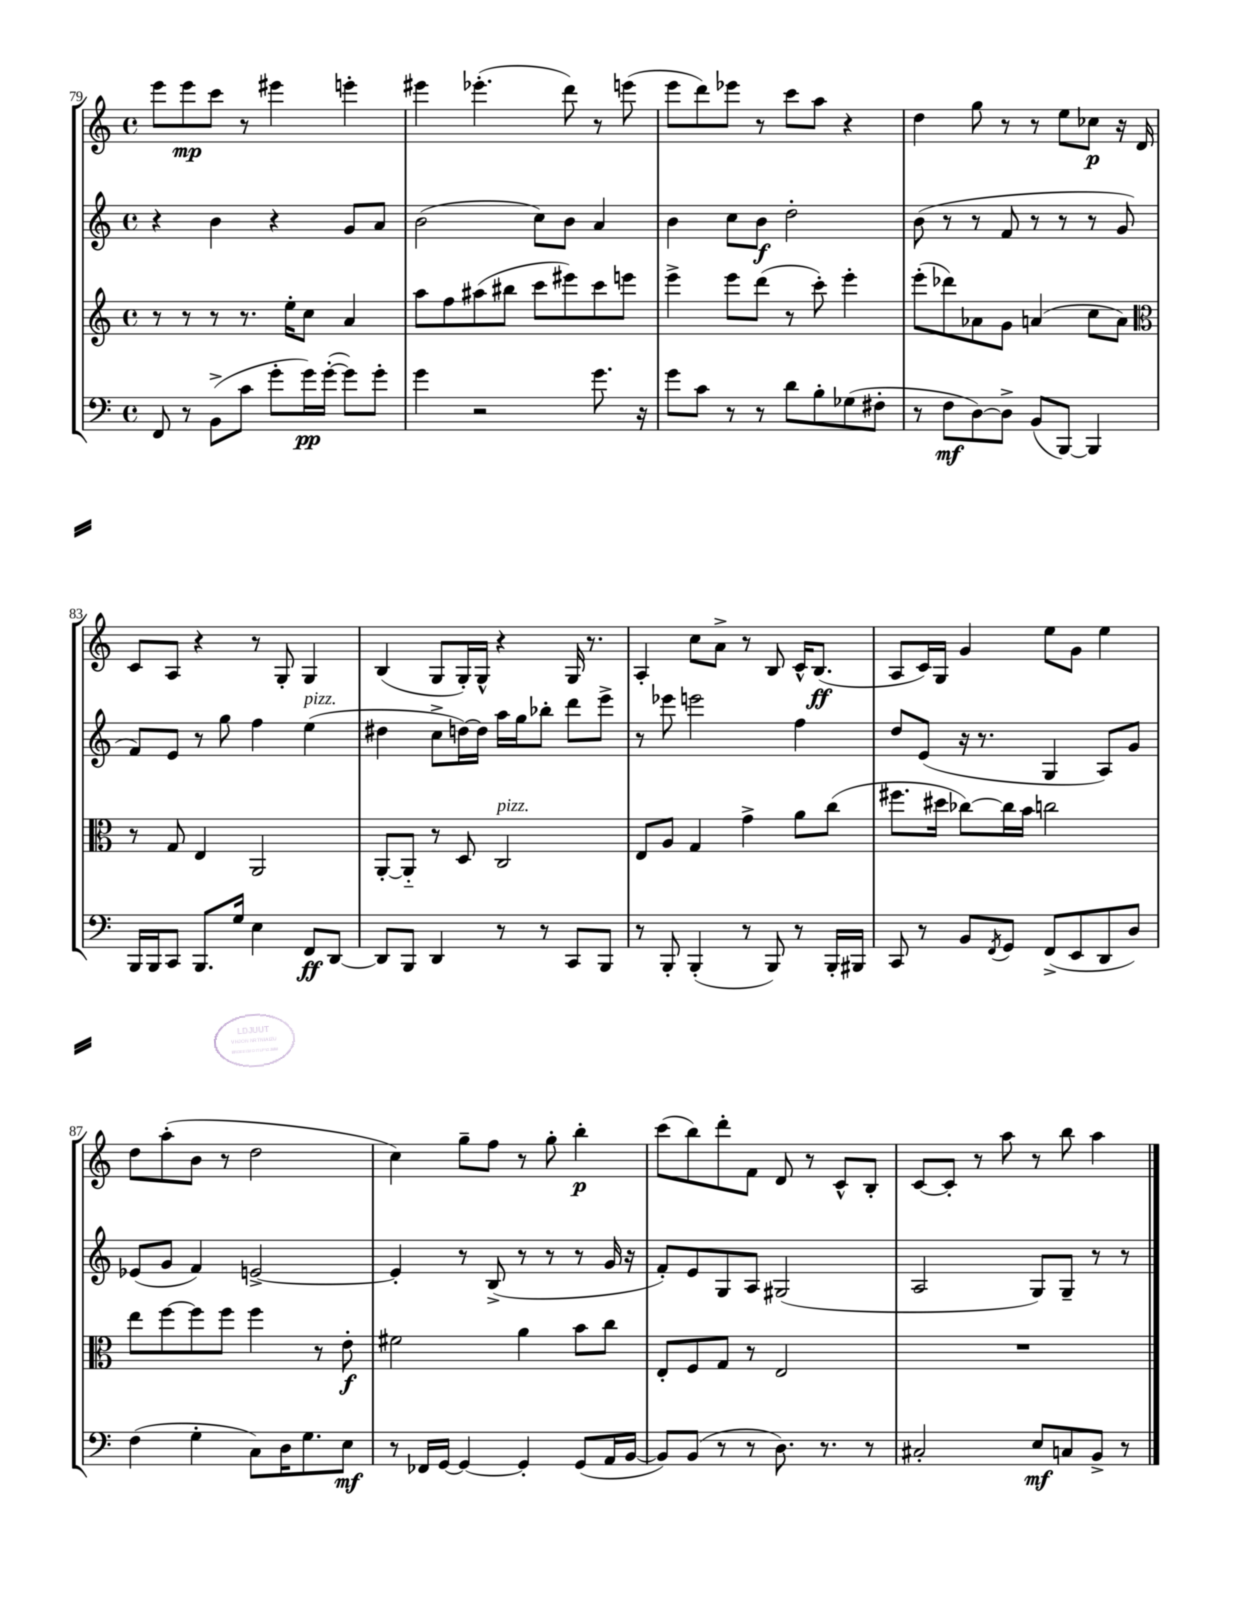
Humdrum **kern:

**kern	**dynam	**kern	**dynam	**kern	**dynam	**kern	**dynam
*part4	*part4	*part3	*part3	*part2	*part2	*part1	*part1
*staff4	*staff4	*staff3	*staff3	*staff2	*staff2	*staff1	*staff1
*clefF4	*	*clefG2	*	*clefG2	*	*clefG2	*
*k[]	*	*k[]	*	*k[]	*	*k[]	*
*M4/4	*	*M4/4	*	*M4/4	*	*M4/4	*
*met(c)	*	*met(c)	*	*met(c)	*	*met(c)	*
=79	=79	=79	=79	=79	=79	=79	=79
8FF/	.	8r	.	4r	.	8eee\L	.
8r	.	8r	.	.	.	8eee\	mp
(8BB^\L	.	8r	.	4b\	.	8ccc\J	.
8c\J	.	8.r	.	.	.	8r	.
8g'\L	.	.	.	4r	.	4eee#X\	.
.	.	16ee'\KL	.	.	.	.	.
16g\L)	pp	8cc\J	.	.	.	.	.
([16g'\JJ	.	.	.	.	.	.	.
8g\L])	.	4a/	.	8g/L	.	4eeen'\	.
8g'\J	.	.	.	8a/J	.	.	.
=80	=80	=80	=80	=80	=80	=80	=80
4g\	.	8aa\L	.	(2b\	.	4eee#X\	.
.	.	8ff\	.	.	.	.	.
2r	.	(8aa#X\	.	.	.	(4.eee-X'\	.
.	.	8bb#X\J	.	.	.	.	.
.	.	8ccc\L	.	8cc\L)	.	.	.
.	.	8eee#X\)	.	8b\J	.	8ddd\)	.
8.g\	.	8ccc\	.	4a/	.	8r	.
.	.	8eeen\J	.	.	.	(8eeen\	.
16r	.	.	.	.	.	.	.
=81	=81	=81	=81	=81	=81	=81	=81
8g\L	.	4eee^\	.	4b\	.	8eee\L	.
8c\J	.	.	.	.	.	8ddd\)	.
8r	.	8eee\L	.	8cc\L	.	8eee-X\J	.
8r	.	(8ddd\J	.	8b\J	f	8r	.
8d\L	.	8r	.	2dd'\	.	8ccc\L	.
8B'\	.	8ccc'\)	.	.	.	8aa\J	.
(8G-X\	.	4eee'\	.	.	.	4r	.
8F#X'\J	.	.	.	.	.	.	.
=82	=82	=82	=82	=82	=82	=82	=82
8r	.	(8eee'\L	.	(8b\	.	4dd\	.
8F\L	mf	8ddd-X\)	.	8r	.	.	.
[8D\)	.	8a-X\	.	8r	.	8gg\	.
8D^\J]	.	8g\J	.	8f/	.	8r	.
(8BB/L	.	(4an/	.	8r	.	8r	.
[8BBB/J)	.	.	.	8r	.	8ee\L	.
4BBB/]	.	8cc\L	.	8r	.	8cc-X\J	p
.	.	8a\J)	.	8g/	.	16r	.
.	.	.	.	.	.	16d/	.
!!LO:LB:g=z
=83	=83	=83	=83	=83	=83	=83	=83
*	*	*clefC3	*	*	*	*	*
16BBB/LL	.	8r	.	8f/L)	.	8c/L	.
16BBB/J	.	.	.	.	.	.	.
8CC/J	.	8G/	.	8e/J	.	8A/J	.
8.BBB/L	.	4E/	.	8r	.	4r	.
.	.	.	.	8gg\	.	.	.
16G/Jk	.	.	.	.	.	.	.
4E\	.	2AA/	.	4ff\	.	8r	.
.	.	.	.	.	.	8G'/	.
!	!	!	!	!LO:TX:a:i:t=pizz.	!	!	!
8FF/L	ff	.	.	(4ee\	.	4G/	.
[8DD/J	.	.	.	.	.	.	.
=84	=84	=84	=84	=84	=84	=84	=84
8DD/L]	.	[8AA'/L	.	4dd#X\	.	(4B/	.
8BBB/J	.	8AA/J]	.	.	.	.	.
4DD/	.	8r	.	8cc^\L	.	8G/L	.
.	.	8D/	.	[16ddn\L)	.	16G'/L)	.
.	.	.	.	16dd\JJ]	.	16G^^/JJ	.
!	!	!LO:TX:a:i:t=pizz.	!	!	!	!	!
8r	.	2C/	.	16aa\LL	.	4r	.
.	.	.	.	16gg\J	.	.	.
8r	.	.	.	8bb-X'\J	.	.	.
8CC/L	.	.	.	8ddd\L	.	16G/	.
.	.	.	.	.	.	8.r	.
8BBB/J	.	.	.	8eee^\J	.	.	.
=85	=85	=85	=85	=85	=85	=85	=85
8r	.	8E/L	.	8r	.	4A'/	.
8BBB'/	.	8A/J	.	8eee-X\	.	.	.
(4BBB'/	.	4G/	.	2eeen\	.	8cc\L	.
.	.	.	.	.	.	8a^\J	.
8r	.	4g^\	.	.	.	8r	.
8BBB/)	.	.	.	.	.	8B/	.
8r	.	8a\L	.	4ff\	.	16c^^/KL	.
.	.	.	.	.	.	(8.B/J	ff
16BBB'/LL	.	(8cc\J	.	.	.	.	.
16BBB#X/JJ	.	.	.	.	.	.	.
=86	=86	=86	=86	=86	=86	=86	=86
8CC/	.	8.ff#X\L	.	8dd/L	.	8A/L	.
8r	.	.	.	(8e/J	.	16c/L)	.
.	.	16dd#X\Jk	.	.	.	16G/JJ	.
8BB/L	.	[8cc-X\L)	.	16r	.	4g/	.
.	.	.	.	8.r	.	.	.
8qFF/	.	.	.	.	.	.	.
8GG/J	.	16cc-\L]	.	.	.	.	.
.	.	16b\JJ	.	.	.	.	.
(8FF^/L	.	2ccn\	.	4G/	.	8ee\L	.
8EE/	.	.	.	.	.	8g\J	.
8DD/	.	.	.	8A/L)	.	4ee\	.
8D/J)	.	.	.	8g/J	.	.	.
!!LO:LB:g=z
=87	=87	=87	=87	=87	=87	=87	=87
(4F\	.	8ee\L	.	(8e-X/L	.	8dd\L	.
.	.	[8ff\	.	8g/J	.	(8aa'\	.
4G'\	.	8ff\]	.	4f/)	.	8b\J	.
.	.	8ff\J	.	.	.	8r	.
8C\L)	.	4ff\	.	[2en^/	.	2dd\	.
16D\K	.	.	.	.	.	.	.
8.G\	.	.	.	.	.	.	.
.	.	8r	.	.	.	.	.
8E\J	mf	8e'\	f	.	.	.	.
=88	=88	=88	=88	=88	=88	=88	=88
8r	.	2f#X\	.	4e'/]	.	4cc\)	.
16FF-X/LL	.	.	.	.	.	.	.
[16GG/JJ	.	.	.	.	.	.	.
4GG/_	.	.	.	8r	.	8gg~\L	.
.	.	.	.	(8B^/	.	8ff\J	.
4GG'/]	.	4a\	.	8r	.	8r	.
.	.	.	.	8r	.	8gg'\	.
(8GG/L	.	8b\L	.	8r	.	4bb'\	p
16AA/L	.	8cc\J	.	16g/	.	.	.
[16BB/JJ	.	.	.	16r	.	.	.
=89	=89	=89	=89	=89	=89	=89	=89
8BB/L])	.	8E'/L	.	8f'/L)	.	(8ccc\L	.
(8BB/J	.	8F/	.	8e/	.	8bb\)	.
8r	.	8G/J	.	8G/	.	8ddd'\	.
8r	.	8r	.	8A/J	.	8f\J	.
8.D\)	.	2E/	.	(2G#X/	.	8d/	.
.	.	.	.	.	.	8r	.
8.r	.	.	.	.	.	.	.
.	.	.	.	.	.	8c^^/L	.
8r	.	.	.	.	.	8B'/J	.
=90	=90	=90	=90	=90	=90	=90	=90
2C#X'/	.	1r	.	2A/	.	[8c/L	.
.	.	.	.	.	.	8c'/J]	.
.	.	.	.	.	.	8r	.
.	.	.	.	.	.	8aa\	.
8E/L	mf	.	.	8G/L)	.	8r	.
8Cn/	.	.	.	8G~/J	.	8bb\	.
8BB^/J	.	.	.	8r	.	4aa\	.
8r	.	.	.	8r	.	.	.
==	==	==	==	==	==	==	==
*-	*-	*-	*-	*-	*-	*-	*-
